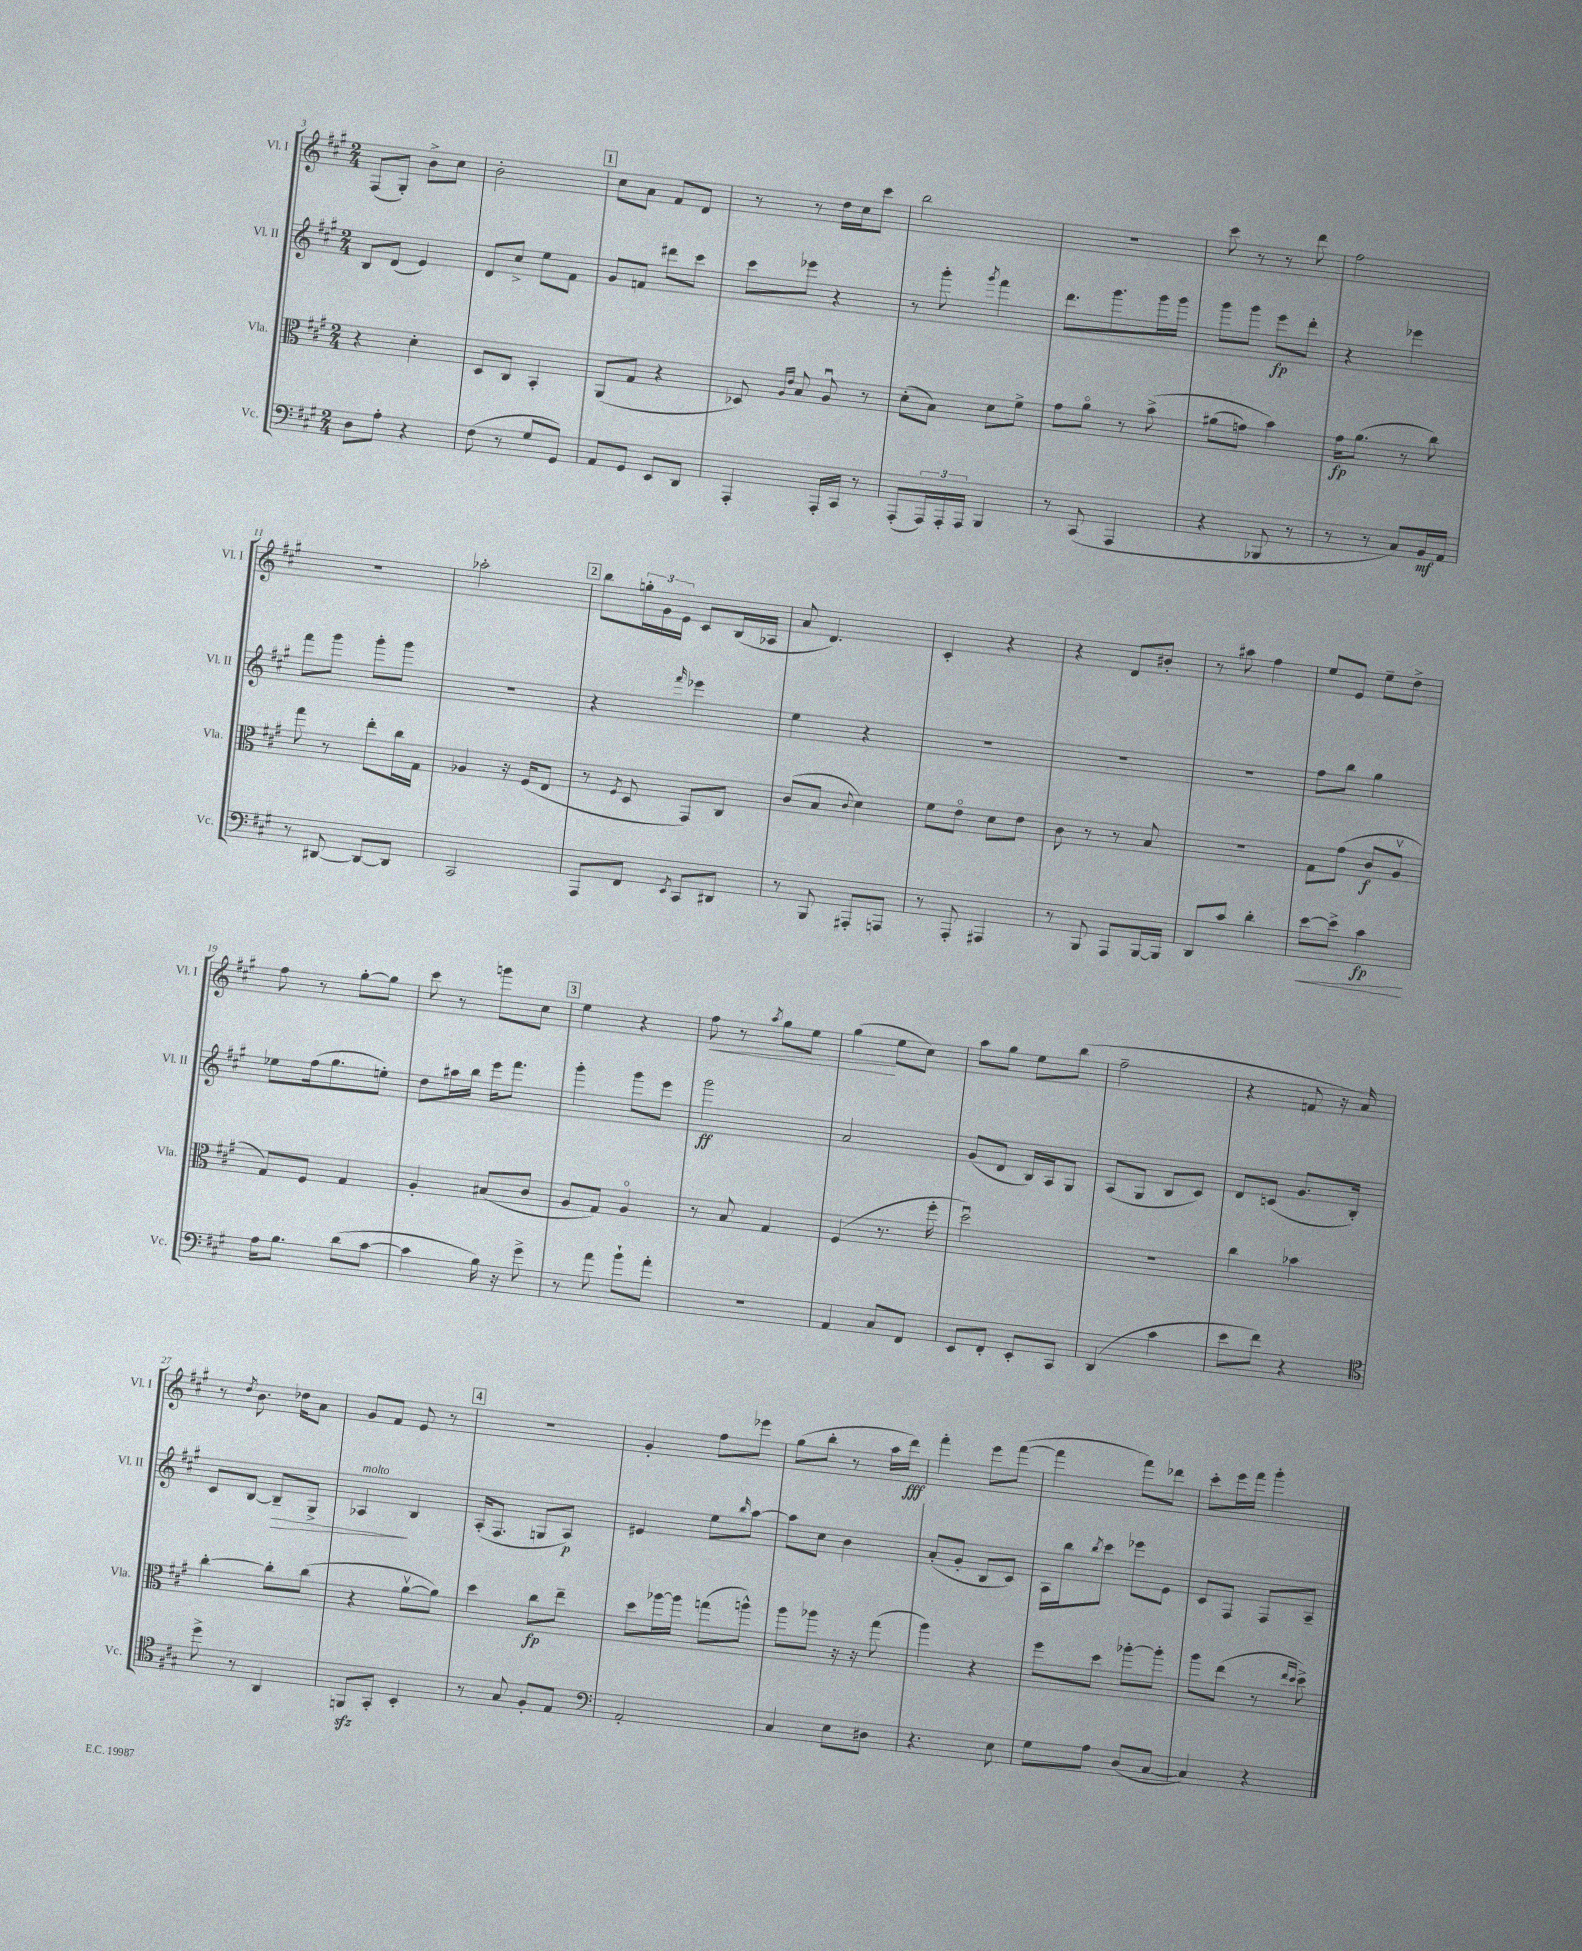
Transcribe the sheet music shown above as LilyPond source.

<<
\new StaffGroup <<
\new Staff = "s0" \with { instrumentName = "Vl. I" shortInstrumentName = "Vl. I" } {
    \clef treble \key a \major \numericTimeSignature \time 2/4
    fis8( gis8-.) b'8-> cis''8 |
    b'2-. |
    \mark \markup { \box "1" } cis''8 a'8 fis'8 d'8 |
    r8 r8 d''16 cis''16 cis'''8 |
    b''2 |
    R2 |
    cis'''8 r8 r8 d'''8 |
    fis''2 |
    R2 |
    aes''2-. |
    \mark \markup { \box "2" } b''8 \tuplet 3/2 { g''16-. gis'16 e'16 } cis'8 b16( aes16 |
    a'8 d'4.) |
    cis'4-. r4 |
    r4 d'8 bis'8-. |
    r8 ais''8 fis''4 |
    e''8 e'8 e''8-- d''8-> |
    fis''8 r8 gis''8~-. gis''8 |
    cis'''8 r8 g'''8 cis''8 |
    \mark \markup { \box "3" } e''4 r4 |
    fis''8\< r8 \acciaccatura { a''8 } gis''8 e''8 |
    gis''4\!( e''8 cis''8) |
    a''8 gis''8 e''8 b''8( |
    fis''2-- |
    r4 f'8 r16 a'16) |
    r8 \acciaccatura { d''8 } b'8. des''16 a'8 |
    gis'8 fis'8 e'8 r8 |
    \mark \markup { \box "4" } r2 |
    gis'4-. fis''8 ees'''8 |
    gis''8( b''8-. r8 a''16 d'''16\fff) |
    fis'''4-. e'''8 fis'''8~( |
    fis'''4 fis'''8) des'''8 |
    cis'''8-. e'''16 fis'''16 gis'''4-. \bar "|." |
}
\new Staff = "s1" \with { instrumentName = "Vl. II" shortInstrumentName = "Vl. II" } {
    \clef treble \key a \major \numericTimeSignature \time 2/4
    b8 d'8( e'4) |
    d'8 cis''8-> e''8 fis'8 |
    \mark \markup { \box "1" } gis'8 f'8 dis'''8 cis'''8 |
    cis'''8 ees'''8 r4 |
    r8 gis'''8-. \acciaccatura { gis'''8 } fis'''4 |
    d'''8. gis'''8. gis'''16 gis'''16 |
    gis'''8 gis'''8 e'''8\fp d'''8-. |
    r4 ees'''4 |
    fis'''8 gis'''8 gis'''8-. gis'''8 |
    R2 |
    \mark \markup { \box "2" } r4 \grace { fis'''16 } ees'''4 |
    e''4 r4 |
    R2 |
    R2 |
    R2 |
    fis''8 b''8 gis''4 |
    ees''8 fis''16( gis''8. e''8-.) |
    d''8 ais''16 b''16 e'''16 fis'''8. |
    \mark \markup { \box "3" } gis'''4-. gis'''8 e'''8 |
    gis'''2\ff |
    a'2 |
    gis'8( d'8 b16) a16 gis8 |
    a8( gis8 b8 cis'8) |
    d'8 c'8( gis'8. b16-.) |
    cis'8 b8~ b8--\> gis8-> |
    aes4\!^\markup { \italic "molto" } b4 |
    \mark \markup { \box "4" } a16-.( fis8. g8 a8\p) |
    eis'4 e''8 \grace { b''16 } a''8~ |
    a''8 cis''8 b'4 |
    a'8-.( gis'8-. b8 cis'8) |
    a16 b''16 \acciaccatura { b''8 } cis'''8 ees'''8 e'8 |
    cis'8 fis8 fis8 a8-- \bar "|." |
}
\new Staff = "s2" \with { instrumentName = "Vla." shortInstrumentName = "Vla." } {
    \clef alto \key a \major \numericTimeSignature \time 2/4
    r4 d'4-. |
    d8 cis8 b,4-. |
    \mark \markup { \box "1" } a,8( gis8 r4 |
    des8) \grace { a16 e'16 } b8 a8\downbow r8 |
    d'8-.( b8) d'8 fis'8-> |
    gis'8 a'8\flageolet r8 b'8->\( |
    ais'8( g'8) b'4\) |
    gis'16\fp a'8.( r8 cis''8) |
    gis''8 r8 e''8-. cis''16 gis16 |
    aes4 r16 fis16( e8 |
    \mark \markup { \box "2" } r8 \acciaccatura { fis8 } d8 gis,8) cis8 |
    cis'8( b8 \appoggiatura { cis'8 } d'4) |
    fis'8 e'8\flageolet d'8 e'8 |
    cis'8 r8 r8 b8 |
    R2 |
    gis8 gis'8( cis'8\f a8\upbow |
    gis8) fis8 gis4 |
    a4-. bis8( cis'8 |
    \mark \markup { \box "3" } a8 gis8) a4\flageolet |
    r8 b8 gis4 |
    fis4( r8. fis''16-. |
    d''2\downbow) |
    R2 |
    cis''4 bes'4 |
    cis''4~-. cis''8-. cis''8( |
    r4 a'8~\upbow a'8) |
    \mark \markup { \box "4" } d''4 cis''8\fp e''8-- |
    d''8 aes''16~ aes''16 g''8( a''8-^) |
    a''8 aes''8 r16 r16 gis''8( |
    a''4) r4 |
    fis''8 d''8 aes''8~-. aes''8-. |
    a''8 e''8( r8 \grace { e''16 d''16 } d''8->) \bar "|." |
}
\new Staff = "s3" \with { instrumentName = "Vc." shortInstrumentName = "Vc." } {
    \clef bass \key a \major \numericTimeSignature \time 2/4
    d8 a8-. r4 |
    fis8( r8 gis8 gis,8) |
    \mark \markup { \box "1" } a,8 gis,8 e,8 d,8 |
    a,,4-. a,,16-. cis,16 r8 |
    a,,8-.( \tuplet 3/2 { a,,16) a,,16-. a,,16 } b,,4 |
    r8 cis,8( a,,4 |
    r4 bes,,8 r8 |
    r8 r8 cis8) b,16\mf a,16 |
    r8 dis,8~ dis,8~ dis,8 |
    cis,2 |
    \mark \markup { \box "2" } a,,8 fis,8 \acciaccatura { e,8 } cis,8 dis,8 |
    r8 b,,8 ais,,8-. a,,8 |
    r8 a,,8-. ais,,4 |
    r8 b,,8 a,,8 b,,16~ b,,16 |
    d,8 cis'8 d'4-. |
    e'8~\< e'8-> cis'4\fp\! |
    a16 b8. d'8( cis'8~ |
    cis'4 b16) r16 gis'8-> |
    \mark \markup { \box "3" } r8 a'8 b'8-! a'8-. |
    R2 |
    a,4 cis8 fis,8 |
    e,8 fis,8-. e,8-. cis,8 |
    d,4( cis'4 |
    e'8 fis'8) r4 |
    \clef tenor d''8-> r8 a,4 |
    f,8\sfz gis,8-. b,4-. |
    \mark \markup { \box "4" } r8 gis8 fis8-. e8 |
    \clef bass a,2-. |
    cis4 e8 dis8 |
    r4. e8 |
    gis8 a8 d8( cis8~ |
    cis4) r4 \bar "|." |
}
>>
>>
\layout { \context { \Score currentBarNumber = #3 } }
